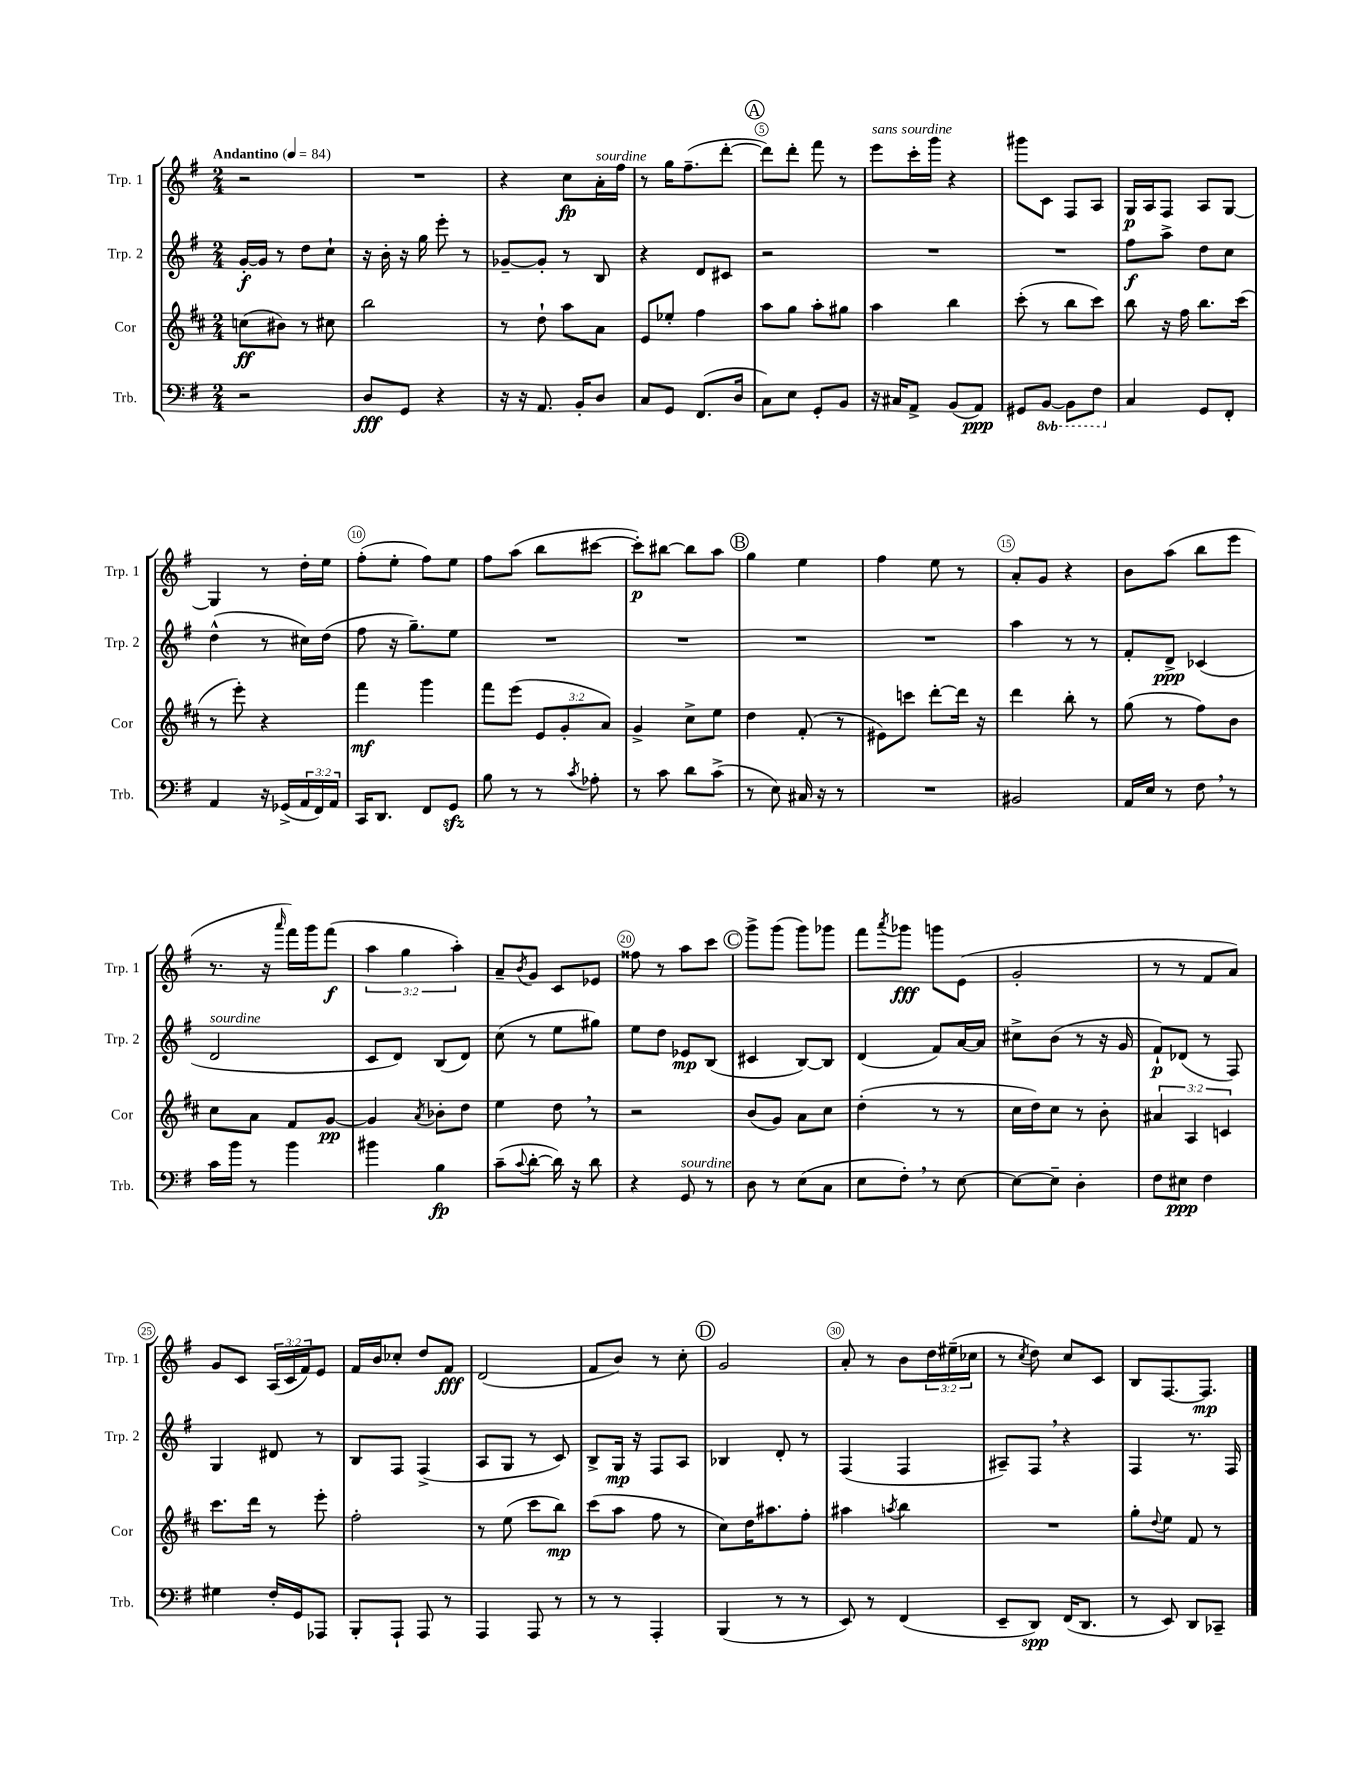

**kern	**kern	**kern	**kern
*staff4	*staff3	*staff2	*staff1
*clefF4	*clefG2	*clefG2	*clefG2
*k[f#]	*k[f#c#]	*k[f#]	*k[f#]
*M2/4	*M2/4	*M2/4	*M2/4
*MM84	*MM84	*MM84	*MM84
2r	(8cc	[16g'	2r
.	.	16g]	.
.	8b#)	8r	.
.	8r	8dd	.
.	8cc#	8cc`	.
=	=	=	=
8D	2bb	16r	2r
.	.	16b'	.
8GG	.	16r	.
.	.	16gg	.
4r	.	8eee'	.
.	.	8r	.
=	=	=	=
16r	8r	[8g-~	4r
16r	.	.	.
8.AA	8dd`	8g-']	.
.	8aa	8r	8cc
16BB'	.	.	.
8D	8a	8B	16a'
.	.	.	16ff#
=	=	=	=
8C	8e	4r	8r
8GG	8ee-'	.	16gg
.	.	.	(8.ff#~
(8.FF#	4ff#	8d	.
.	.	8c#	[8ddd'
16D	.	.	.
=	=	=	=
8C)	8aa	2r	8ddd])
8E	8gg	.	8ddd'
8GG'	8aa'	.	8fff#
8BB	8gg#	.	8r
=	=	=	=
16r	4aa	2r	8eee
16C#	.	.	.
8AA^	.	.	16ccc'
.	.	.	16ggg
(8BB	4bb	.	4r
8AA)	.	.	.
=	=	=	=
8GG#	(8ccc#'	2r	8ggg#
[8BBB	8r	.	8c
8BBB]	8bb	.	8F#
8FF#	8ccc#)	.	8A
=	=	=	=
4C	8bb	8ff#	16G
.	.	.	16A
.	16r	8aa^	8F#
.	16ff#	.	.
8GG	8.bb	8dd	8A
8FF#'	.	8cc	[8G
.	(16ccc#	.	.
=	=	=	=
4AA	8r	(4dd^^	4G]
.	8eee')	.	.
16r	4r	8r	8r
(16GG-^	.	.	.
24AA	.	16cc#)	16dd'
24FF#)	.	.	.
.	.	(16dd	16ee
24AA	.	.	.
=	=	=	=
16CC	4fff#	8ff#	(8ff#'
8.DD	.	.	.
.	.	16r	8ee'
.	.	8.gg~)	.
8FF#	4ggg	.	8ff#)
8GG	.	8ee	8ee
=	=	=	=
8B	8fff#	2r	8ff#
8r	(8eee	.	(8aa
8r	12e	.	8bb
.	12g'	.	.
8qc	.	.	.
8A-'	.	.	[8ccc#
.	12a)	.	.
=	=	=	=
8r	4g^	2r	8ccc#'])
8c	.	.	[8bb#
8d	8cc#^	.	8bb#]
(8c^	8ee	.	8aa
=	=	=	=
8r	4dd	2r	4gg
8E)	.	.	.
16C#	(8f#'	.	4ee
16r	.	.	.
8r	8r	.	.
=	=	=	=
2r	8e#)	2r	4ff#
.	8ccc	.	.
.	[8ddd'	.	8ee
.	16ddd]	.	8r
.	16r	.	.
=	=	=	=
2BB#	4ddd	4aa	8a'
.	.	.	8g
.	8bb'	8r	4r
.	8r	8r	.
=	=	=	=
16AA	(8gg	8f#'	8b
16E	.	.	.
8r	8r	8d^	(8aa
8F#	8ff#)	(4c-	8bb
8r	8b	.	8eee
=	=	=	=
16c	8cc#	2d	8.r
16b	.	.	.
8r	8a	.	.
.	.	.	16r
.	.	.	16qqaaa
4b	8f#	.	16fff#)
.	.	.	16ggg
.	[8g	.	(8fff#
=	=	=	=
4b#	4g]	8c	6aa
.	.	8d)	.
.	.	.	6gg
.	8qa	.	.
4B	8b-'	(8B	.
.	.	.	6aa')
.	8dd	8d)	.
=	=	=	=
(8c~	4ee	(8cc	8a~
8qqc	.	.	8qb
[8d'	.	8r	8g
16d])	8dd	8ee	8c
16r	.	.	.
8d	8r	8gg#)	8e-
=	=	=	=
4r	2r	8ee	8ff##
.	.	8dd	8r
8GG	.	8e-	8aa
8r	.	(8B	8ccc
=	=	=	=
8D	(8b	4c#	8ggg^
8r	8g)	.	(8ggg
(8E	8a	[8B)	8ggg)
8C	8cc#	8B]	8ggg-
=	=	=	=
8E	(4dd'	(4d	8fff#
.	.	.	8qaaa
8F#')	.	.	8ggg-
8r	8r	8f#)	8ggg
[8E	8r	[16a	(8e
.	.	16a]	.
=	=	=	=
8E_	16cc#	8cc#^	2g'
.	16dd)	.	.
8E~]	8cc#	(8b	.
4D'	8r	8r	.
.	8b'	16r	.
.	.	16g	.
=	=	=	=
8F#	6a#	8f#`)	8r
8E#	.	(8d-	8r
.	6A	.	.
4F#	.	8r	8f#
.	6c	.	.
.	.	8F#)	8a)
=	=	=	=
4G#	8.ccc#	4G	8g
.	.	.	8c
.	16ddd	.	.
16F#'	8r	8d#	(24A
.	.	.	24c
16GG	.	.	.
.	.	.	24f#)
8AAA-	8eee'	8r	8e
=	=	=	=
8BBB'	2ff#'	8B	16f#
.	.	.	16b
8AAA`	.	8F#	8cc-'
8AAA	.	(4F#^	8dd
8r	.	.	8f#
=	=	=	=
4AAA	8r	8A	(2d
.	(8ee	8G	.
8AAA	8ccc#	8r	.
8r	8bb)	8c)	.
=	=	=	=
8r	(8ccc#	8B^	8f#
8r	8aa	16G	8b)
.	.	16r	.
4AAA'	8ff#	8F#	8r
.	8r	8A	8cc'
=	=	=	=
(4BBB	8cc#)	4B-	2g
.	16dd	.	.
.	8.aa#	.	.
8r	.	8d'	.
8r	8ff#'	8r	.
=	=	=	=
8EE)	4aa#	(4F#	8a'
8r	.	.	8r
.	8qaa	.	.
(4FF#	4bb	4F#	8b
.	.	.	24dd
.	.	.	(24ee#~
.	.	.	24cc-
=	=	=	=
8EE~	2r	8A#~)	8r
.	.	.	8qcc
8DD)	.	8F#	8dd)
(16FF#	.	4r	8cc
8.DD	.	.	.
.	.	.	8c
=	=	=	=
8r	8gg'	4F#	8B
.	8qqdd	.	.
8EE)	8ee	.	[8.F#
8DD	8f#	8.r	.
.	.	.	8.F#]
8CC-~	8r	.	.
.	.	16F#	.
==	==	==	==
*-	*-	*-	*-
